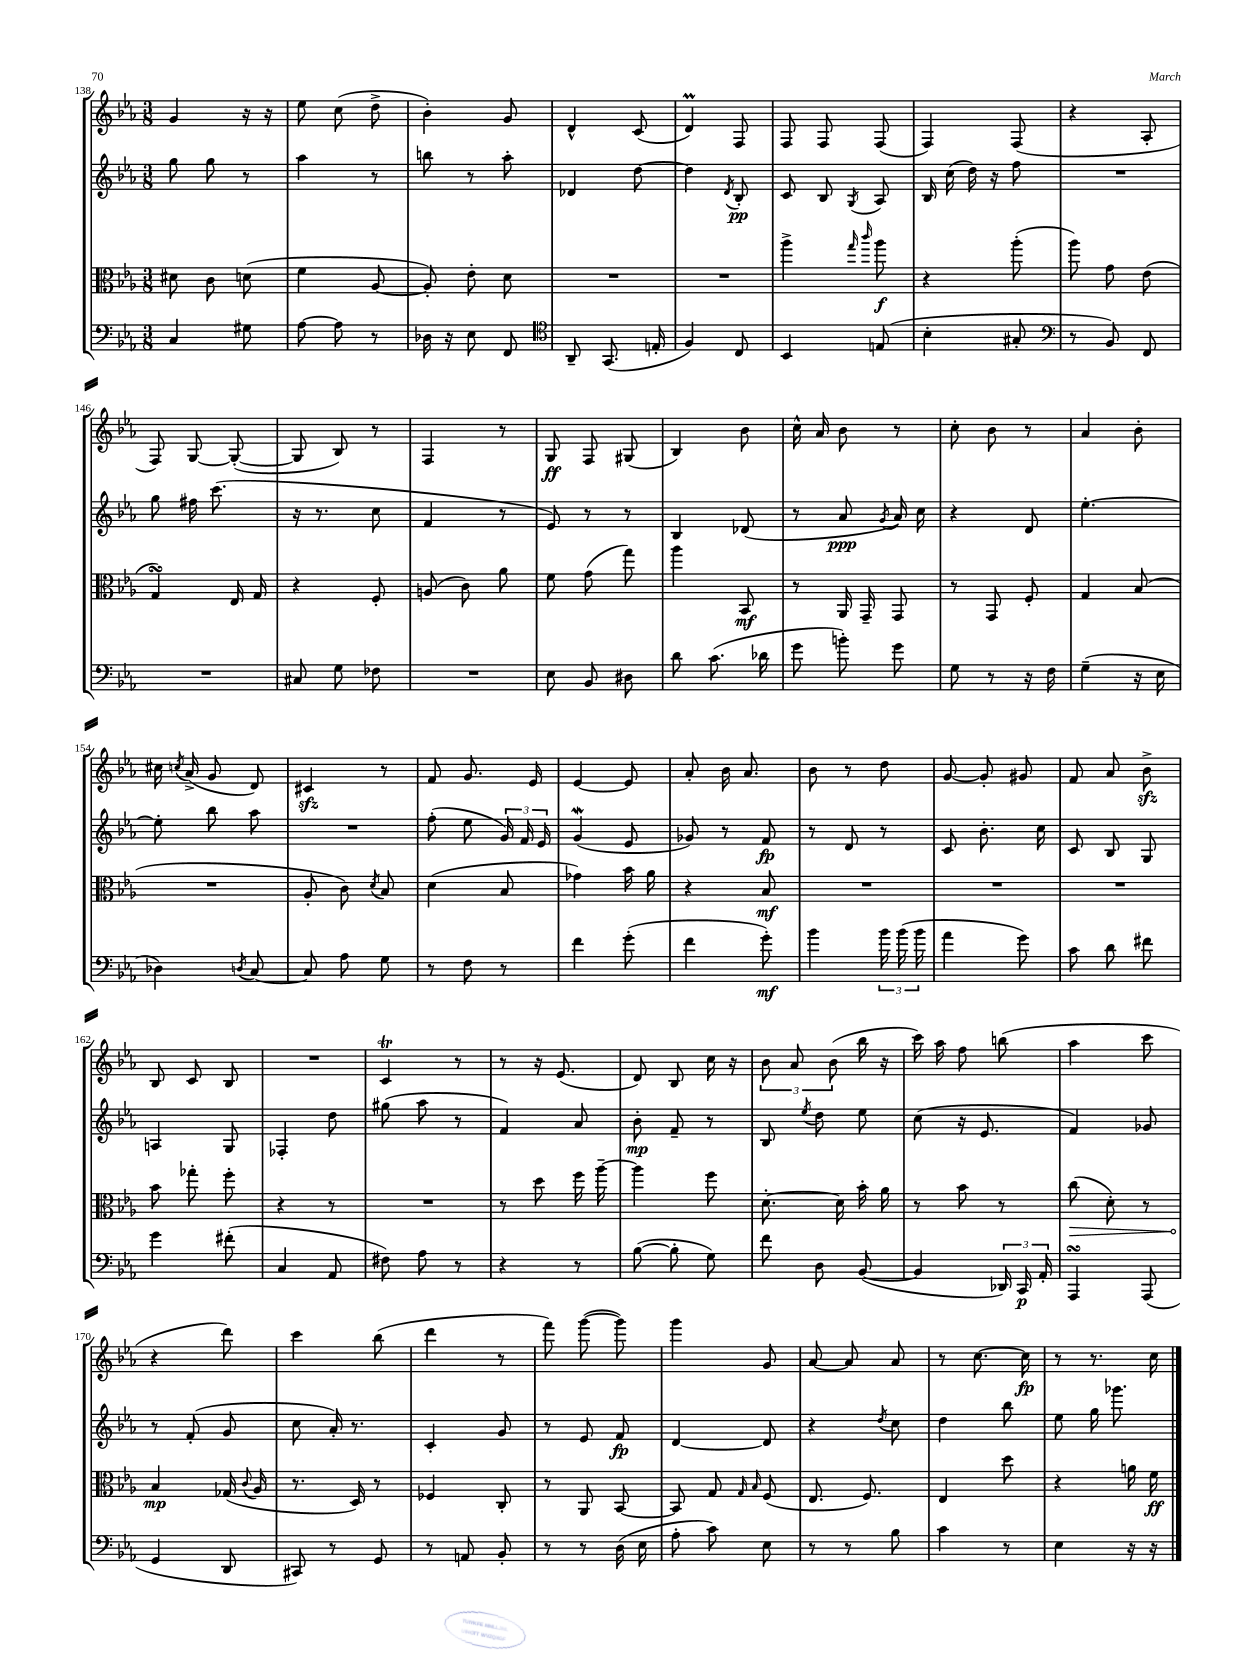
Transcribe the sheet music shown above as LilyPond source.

<<
\new StaffGroup <<
\new Staff = "s0" {
    \clef treble \key ees \major \numericTimeSignature \time 3/8
    \autoBeamOff g'4 r16 r16 |
    ees''8 c''8( d''8-> |
    bes'4-.) g'8 |
    d'4-^ c'8( |
    d'4\prall) f8 |
    f8 f8 f8( |
    f4) f8( |
    r4 aes8-. |
    f8) g8~ g8~-.( |
    g8 bes8) r8 |
    f4 r8 |
    g8\ff f8 gis8( |
    bes4) bes'8 |
    c''16-^ aes'16 bes'8 r8 |
    c''8-. bes'8 r8 |
    aes'4 bes'8-. |
    cis''16 \acciaccatura { c''8 } aes'16->( g'8 d'8) |
    cis'4\sfz r8 |
    f'8 g'8. ees'16 |
    ees'4~ ees'8 |
    aes'8-. bes'16 aes'8. |
    bes'8 r8 d''8 |
    g'8~ g'8-. gis'8 |
    f'8 aes'8 bes'8->\sfz |
    bes8 c'8 bes8 |
    R4. |
    c'4\trill r8 |
    r8 r16 ees'8.( |
    d'8) bes8 c''16 r16 |
    \tuplet 3/2 { bes'8 aes'8 bes'8( } bes''16 r16 |
    c'''16) aes''16 f''8 b''8( |
    aes''4 c'''8 |
    r4 d'''8) |
    c'''4 bes''8( |
    d'''4 r8 |
    f'''8) g'''8~( g'''8) |
    g'''4 g'8 |
    aes'8~ aes'8 aes'8 |
    r8 c''8.~ c''16\fp |
    r8 r8. c''16 \bar "|." |
}
\new Staff = "s1" {
    \clef treble \key ees \major \numericTimeSignature \time 3/8
    \autoBeamOff g''8 g''8 r8 |
    aes''4 r8 |
    b''8 r8 aes''8-. |
    des'4 d''8~ |
    d''4 \acciaccatura { d'8 } bes8-.\pp |
    c'8 bes8 \acciaccatura { g8 } aes8 |
    bes16 c''16( d''16) r16 f''8 |
    R4. |
    g''8 fis''16 c'''8.( |
    r16 r8. c''8 |
    f'4 r8 |
    ees'8) r8 r8 |
    bes4 des'8( |
    r8 aes'8\ppp \acciaccatura { g'8 } aes'16) c''16 |
    r4 d'8 |
    ees''4.~-. |
    ees''8-. bes''8 aes''8 |
    R4. |
    f''8-.( ees''8 \tuplet 3/2 { g'16) f'16 ees'16 } |
    g'4\mordent( ees'8 |
    ges'8) r8 f'8\fp |
    r8 d'8 r8 |
    c'8 bes'8.-. c''16 |
    c'8 bes8 g8 |
    a4 g8 |
    fes4-. d''8 |
    gis''8( aes''8 r8 |
    f'4) aes'8 |
    bes'8-.\mp f'8-- r8 |
    bes8 \acciaccatura { ees''8 } d''8 ees''8 |
    c''8( r16 ees'8. |
    f'4) ges'8 |
    r8 f'8-.( g'8 |
    c''8 aes'16-.) r8. |
    c'4-. g'8 |
    r8 ees'8 f'8\fp |
    d'4~ d'8 |
    r4 \acciaccatura { d''8 } c''8 |
    d''4 bes''8 |
    ees''8 g''16 ges'''8. \bar "|." |
}
\new Staff = "s2" {
    \clef alto \key ees \major \numericTimeSignature \time 3/8
    \autoBeamOff dis'8 c'8 d'8( |
    f'4 aes8~ |
    aes8-.) ees'8-. d'8 |
    R4. |
    R4. |
    aes''4-> \grace { g''16 c'''16 } aes''8\f |
    r4 aes''8-.( |
    aes''8) g'8 ees'8( |
    g4\turn) ees16 g16 |
    r4 f8-. |
    a8( c'8) aes'8 |
    f'8 g'8( g''8) |
    aes''4 bes,8\mf |
    r8 aes,16 g,16-- g,8 |
    r8 g,8 f8-. |
    g4 bes8( |
    R4. |
    aes8-. c'8) \acciaccatura { d'8 } bes8 |
    d'4( bes8 |
    ges'4) bes'16 aes'16 |
    r4 bes8\mf |
    R4. |
    R4. |
    R4. |
    bes'8 ges''8-. f''8-. |
    r4 r8 |
    R4. |
    r8 d''8 f''16 aes''16~-- |
    aes''4 f''8 |
    d'8.~-. d'16 bes'16-. aes'16 |
    r8 bes'8 r8 |
    \once \override Hairpin.circled-tip = ##t c''8\>( d'8-.) r8 |
    bes4\mp\! ges16( \appoggiatura { c'8 } aes16 |
    r8. d16) r8 |
    fes4 c8-. |
    r8 aes,8 bes,8~ |
    bes,8 g8 \grace { g16 bes16 } f8( |
    ees8. f8.) |
    ees4 d''8 |
    r4 a'16 f'16\ff \bar "|." |
}
\new Staff = "s3" {
    \clef bass \key ees \major \numericTimeSignature \time 3/8
    \autoBeamOff c4 gis8 |
    aes8~ aes8 r8 |
    des16 r16 ees8 f,8 |
    \clef tenor aes,8-- g,8.( e16-. |
    f4) c8 |
    bes,4 e8( |
    bes4-. gis8-. |
    \clef bass r8 bes,8) f,8 |
    R4. |
    cis8 g8 fes8 |
    R4. |
    ees8 bes,8 dis8 |
    d'8 c'8.( des'16 |
    g'8 b'8-.) g'8 |
    g8 r8 r16 f16 |
    g4--( r16 ees16 |
    des4) \acciaccatura { d8 } c8~ |
    c8 aes8 g8 |
    r8 f8 r8 |
    f'4 g'8-.( |
    f'4 g'8-.\mf) |
    bes'4 \tuplet 3/2 { bes'16 bes'16( bes'16 } |
    aes'4 g'8) |
    c'8 d'8 fis'8 |
    g'4 fis'8-.( |
    c4 aes,8 |
    fis8) aes8 r8 |
    r4 r8 |
    bes8~( bes8-. g8) |
    f'8 d8 bes,8~( |
    bes,4 \tuplet 3/2 { des,16) c,16\p aes,16-. } |
    aes,,4\turn aes,,8( |
    g,4 d,8 |
    cis,8) r8 g,8 |
    r8 a,8 bes,8-. |
    r8 r8 d16( ees16 |
    aes8-. c'8) ees8 |
    r8 r8 bes8 |
    c'4 r8 |
    ees4 r16 r16 \bar "|." |
}
>>
>>
\layout { \context { \Score currentBarNumber = #138 } }
